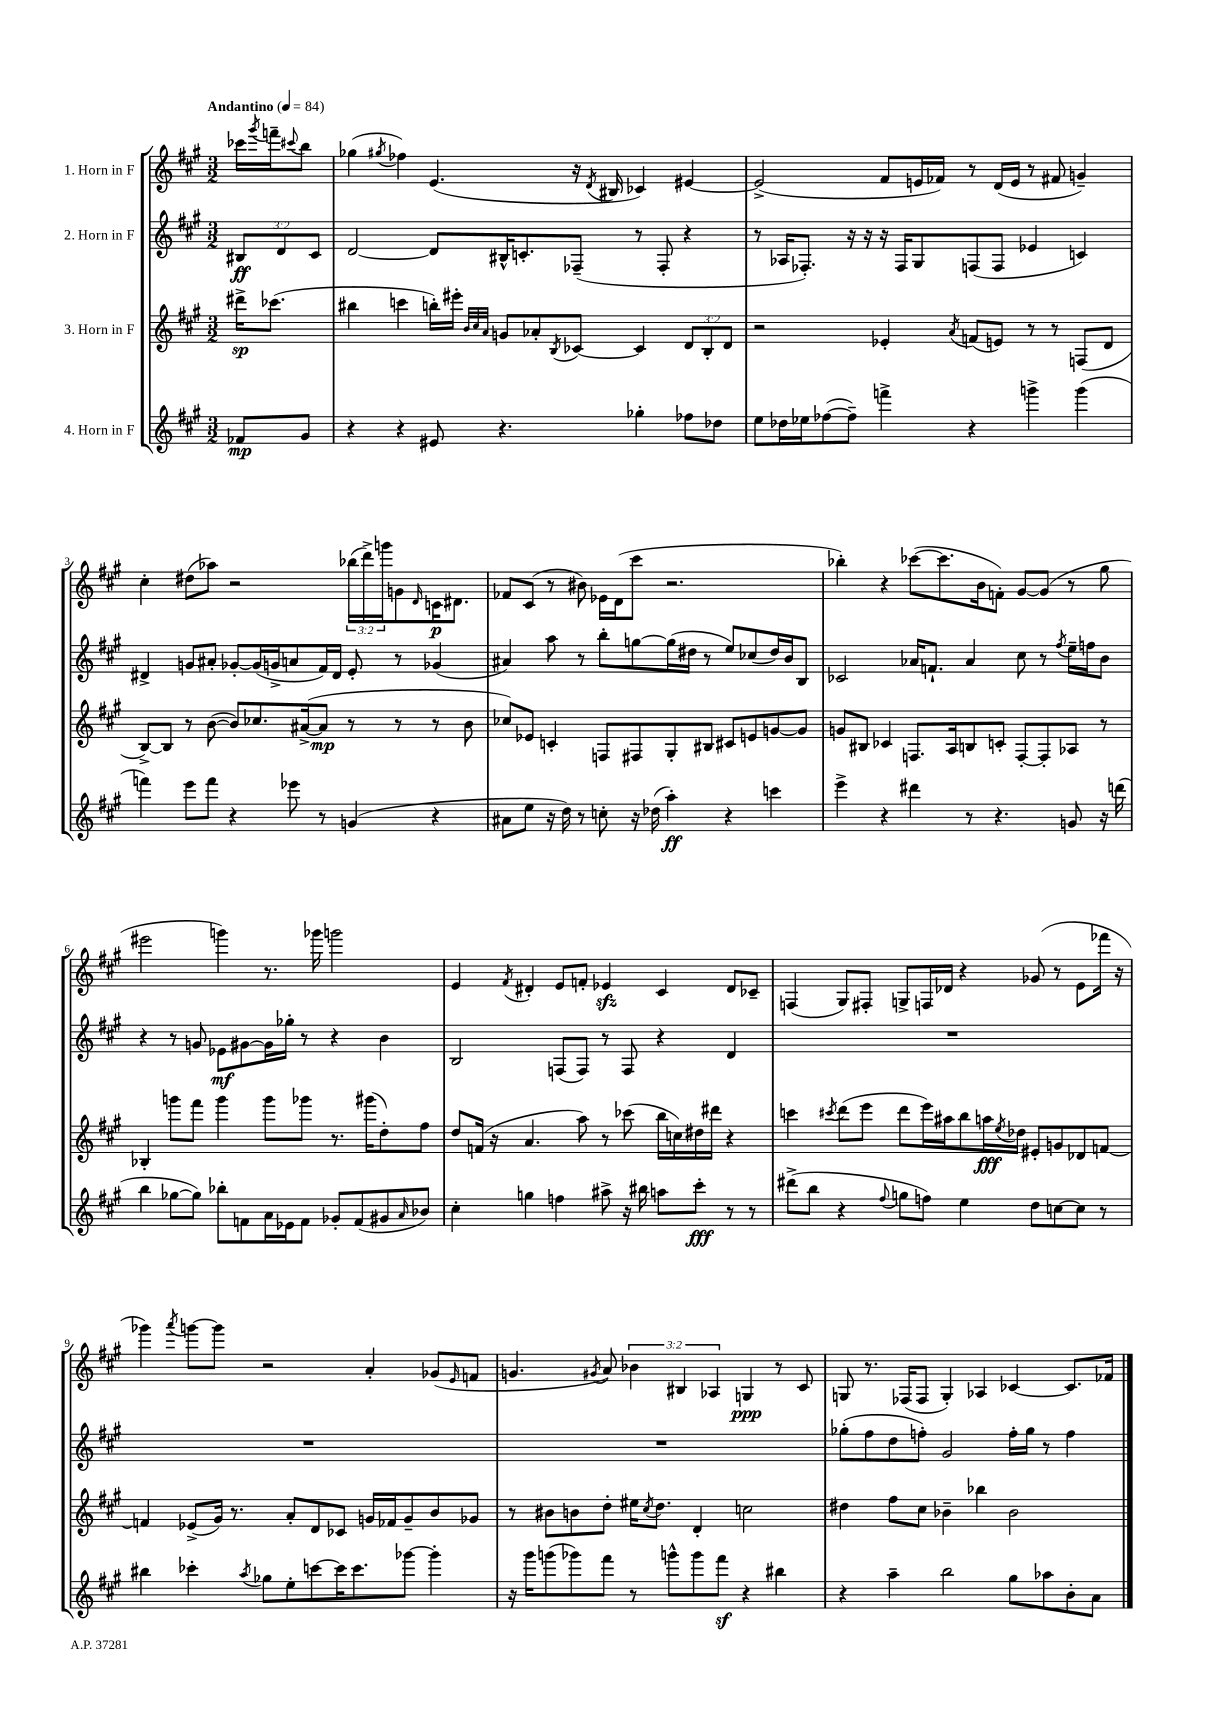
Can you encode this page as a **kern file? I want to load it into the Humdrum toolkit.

**kern	**kern	**kern	**kern
*staff4	*staff3	*staff2	*staff1
*clefG2	*clefG2	*clefG2	*clefG2
*k[f#c#g#]	*k[f#c#g#]	*k[f#c#g#]	*k[f#c#g#]
*M3/2	*M3/2	*M3/2	*M3/2
*MM84	*MM84	*MM84	*MM84
8f-	16ddd#^	12B#	16ccc-
.	.	.	8qggg#
.	(8.ccc-	.	16fff~
.	.	12d	.
.	.	.	8qqccc#
8g#	.	.	8bb
.	.	12c#	.
=	=	=	=
4r	4bb#	[2d	(4gg-
.	.	.	8qgg#
4r	4ccc	.	4ff-)
8e#	16bb')	8d]	(4.e
.	16eee#'	.	.
.	32qqb	.	.
.	32qqcc#	.	.
.	32qqa	.	.
4.r	8g	16B#^^	.
.	.	8.c'	.
.	8a-'	.	.
.	8qB	.	.
.	[8c-	(8F-~	16r
.	.	.	8qd
.	.	.	16B#
4gg-'	4c-]	8r	4c-)
.	.	8F-'	.
8ff-	12d	4r	[4e#
.	12B'	.	.
8dd-	.	.	.
.	12d	.	.
=	=	=	=
8ee	2r	8r	(2e#^]
16dd-	.	16A-	.
16ee-	.	8.F-')	.
([8ff-	.	.	.
8ff-~])	.	16r	.
.	.	16r	.
4fff^	4e-'	16r	8f#
.	.	16F-	.
.	.	8G#	16e
.	.	.	16f-)
.	8qa	.	.
4r	(8f	(8F	8r
.	8e)	8F	(16d
.	.	.	16e
4ggg^	8r	4e-	8r
.	8r	.	8f#
(4ggg	(8F	4c)	4g~)
.	8d	.	.
=	=	=	=
4fff)	[8B^)	4d#^	4cc#'
.	8B]	.	.
8eee	8r	8g	(8dd#
8fff	([8b	8a#'	8aa-)
4r	8b])	[8g-'	2r
.	8.cc-	(16g-]	.
.	.	16g^	.
8eee-	.	8a	.
.	([16a#^	.	.
8r	8a#]	16f#)	.
.	.	16d#	.
(4g	8r	8e'	(24bb-
.	.	.	24ddd^)
.	.	.	24ggg
.	8r	8r	8g
.	.	.	16qqd
4r	8r	(4g-	16c
.	.	.	8.d#
.	8b	.	.
=	=	=	=
8a#	8cc-)	4a#)	8f-
8ee	8e-	.	(8c#
16r	4c'	8aa	8r
16dd)	.	.	.
8r	.	8r	8b#)
8cc'	8F	8bb'	16e-
.	.	.	(16d
16r	8F#	[8gg	8ccc#
(16dd-	.	.	.
4aa')	8G#'	(16gg]	2.r
.	.	16dd#	.
.	8B#	8r	.
4r	8c#	8ee)	.
.	8e	(8cc-	.
4ccc	[8g	16dd#)	.
.	.	16b	.
.	8g]	8B	.
=	=	=	=
4eee^	8g	2c-	4bb-')
.	8B#	.	.
4r	4c-	.	4r
4ddd#	8.F	16a-	([8ccc-
.	.	8.f`	.
.	.	.	8.ccc-]
.	16A	.	.
8r	8B	4a-	.
.	.	.	16b
4.r	8c'	.	8f')
.	[8F'	8cc#	[8g#
.	8F']	8r	(8g#]
.	.	8qff#	.
8g	8A-	16ee~	8r
.	.	16ff	.
16r	8r	8b	8gg#
(16ddd	.	.	.
=	=	=	=
4bb	4B-'	4r	2eee#
[8gg-	8ggg	8r	.
8gg-])	8fff#	8g	.
8bb-'	4ggg	8e-	4ggg)
8f	.	[8g#	.
16a	8ggg	16g#]	8.r
16e-	.	16gg-'	.
8f	8ggg-	8r	.
.	.	.	16ggg-
8g-'	8.r	4r	2ggg
(8f	.	.	.
.	(16ggg#	.	.
8g#	8dd')	4b	.
16qqa	.	.	.
8b-)	8ff#	.	.
=	=	=	=
4cc#'	8dd	2B	4e
.	(16f	.	.
.	16r	.	.
.	.	.	8qf#
4gg	4.a	.	4d#'
4ff	.	(8F	8e
.	8aa)	8F)	8f'
8aa#^	8r	8r	4e-
16r	(8ccc-	8F	.
16bb#	.	.	.
8aa	16bb	4r	4c#
.	16cc)	.	.
8ccc#'	16dd#	.	.
.	16ddd#	.	.
8r	4r	4d	8d#
8r	.	.	8c-~
=	=	=	=
(8ddd#^	4ccc	1.r	(4F
8bb	.	.	.
.	8qccc#	.	.
4r	(8ddd	.	8G#)
.	8eee	.	8F#'
8qqff#	.	.	.
8gg	8ddd	.	8G^
8ff)	16eee)	.	16F
.	16aa#	.	16d-
4ee	8bb	.	4r
.	16aa	.	.
.	8qee	.	.
.	16dd-	.	.
8dd	8e#'	.	(8g-
[8cc	8g	.	8r
8cc]	8d-	.	8e
8r	[8f	.	16fff-
.	.	.	16r
=	=	=	=
4bb#	4f]	1.r	4ggg-)
.	.	.	8qaaa
4ccc-'	(8e-^	.	[8ggg
.	16g#)	.	8ggg]
.	8.r	.	.
8qaa	.	.	.
8gg-	.	.	2r
8ee'	8a'	.	.
[8ccc	8d	.	.
16ccc]	8c-	.	.
8.ccc	.	.	.
.	16g	.	4a'
.	16f-	.	.
[8ggg-	8g~	.	.
4ggg-']	8b	.	(8g-
.	.	.	16qqe
.	8g-	.	8f
=	=	=	=
16r	8r	1.r	4.g
16ggg#	.	.	.
(8ggg	8b#	.	.
8ggg-)	8b	.	.
.	.	.	8qg#
8fff#	8dd'	.	8a)
8r	16ee#	.	6b-
.	8qcc#	.	.
.	8.dd	.	.
8ggg^^	.	.	.
.	.	.	6B#
8ggg	4d'	.	.
.	.	.	6A-
8fff#	.	.	.
4r	2cc	.	4G
4bb#	.	.	8r
.	.	.	8c#
=	=	=	=
4r	4dd#	(8gg-'	8G
.	.	8ff#	8.r
4aa~	8ff#	8dd	.
.	.	.	(16F-
.	8cc#	8ff')	8F-
2bb	4b-~	2g#	4G')
.	4bb-	.	4A-
8gg#	2b-	16ff'	[4c-
.	.	16gg-	.
8aa-	.	8r	.
8b'	.	4ff	8.c-]
8a	.	.	.
.	.	.	16f-
==	==	==	==
*-	*-	*-	*-
